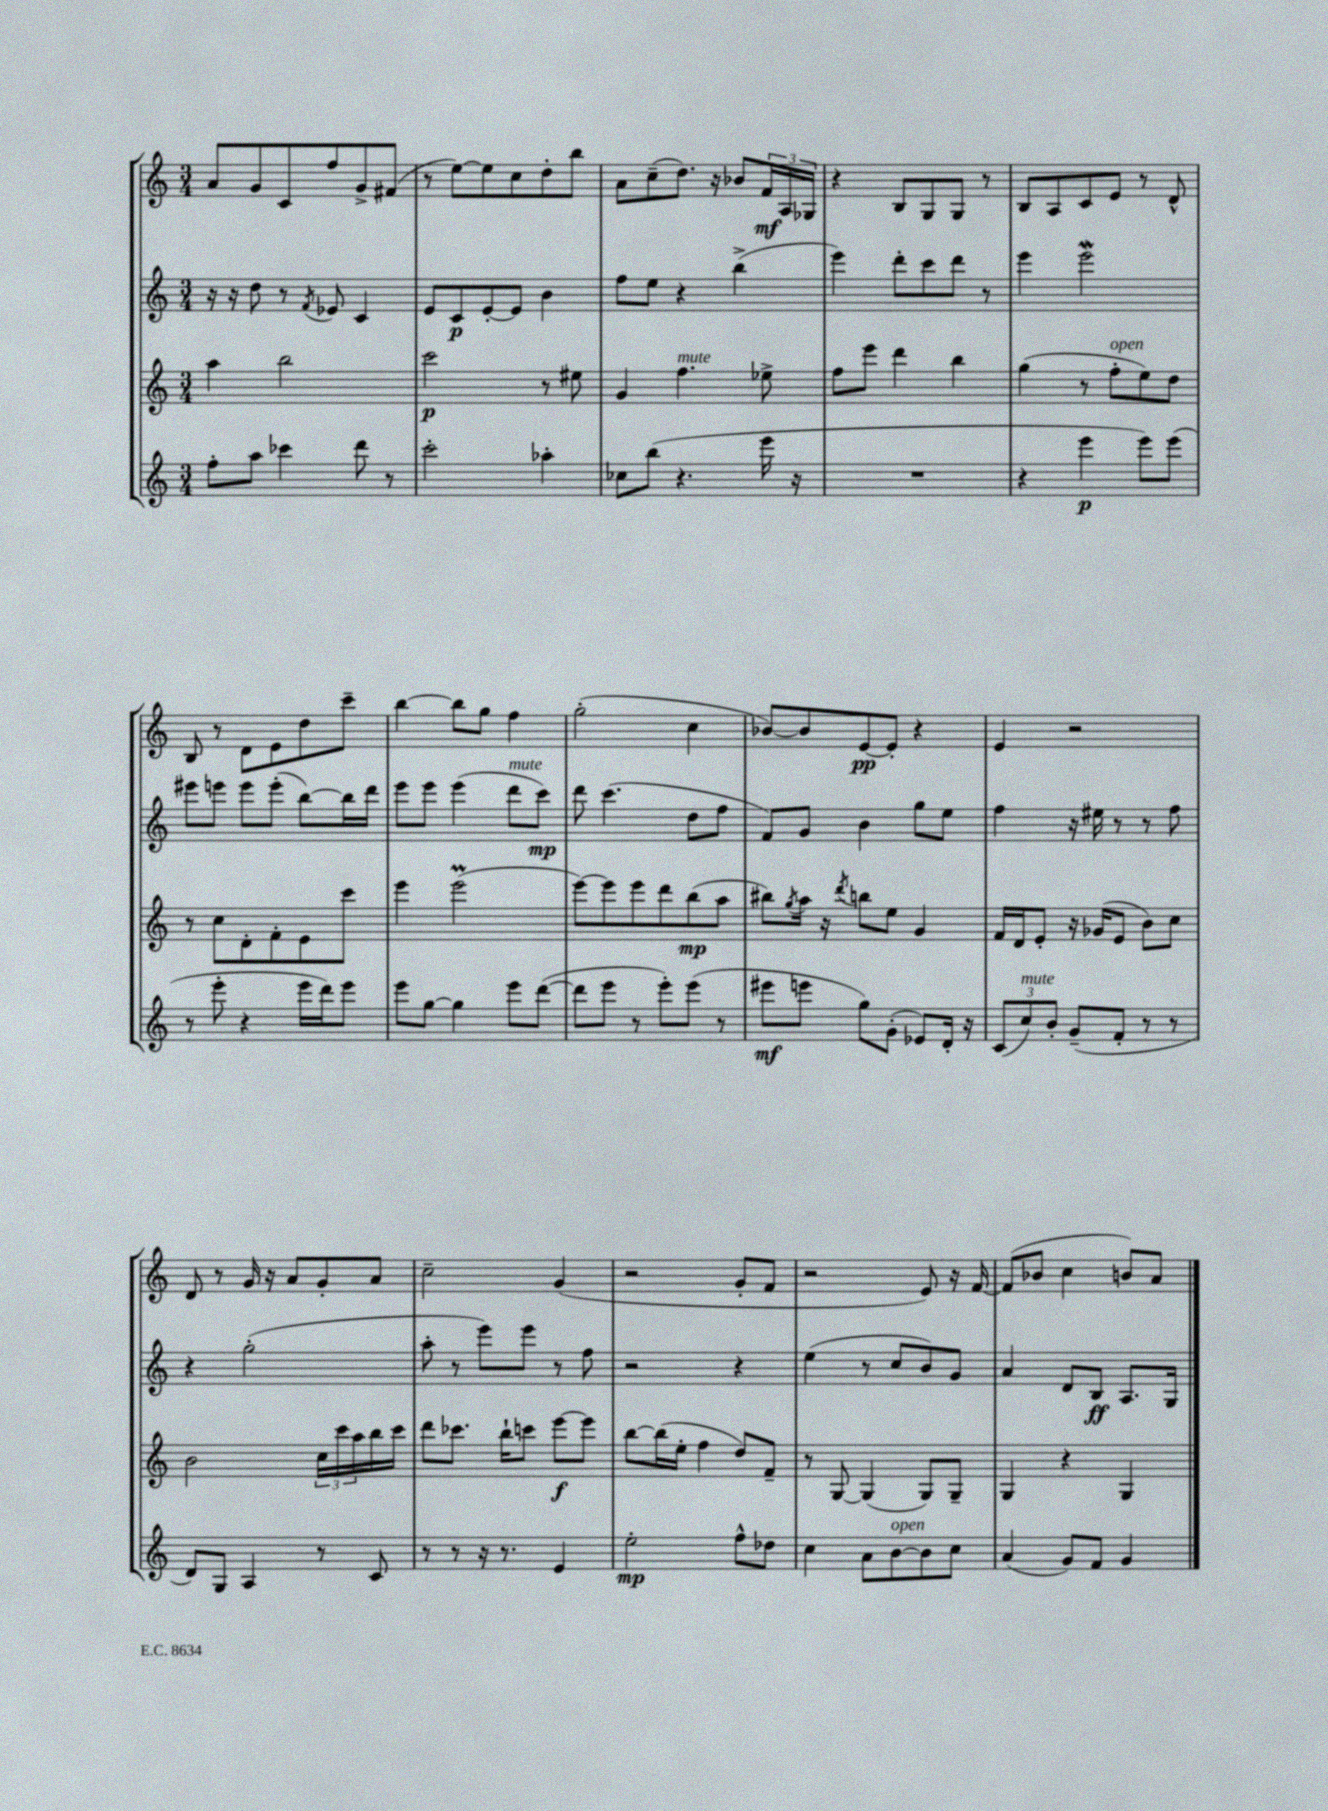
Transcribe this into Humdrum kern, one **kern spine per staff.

**kern	**dynam	**kern	**dynam	**kern	**dynam	**kern	**dynam
*part4	*part4	*part3	*part3	*part2	*part2	*part1	*part1
*staff4	*staff4	*staff3	*staff3	*staff2	*staff2	*staff1	*staff1
*clefG2	*	*clefG2	*	*clefG2	*	*clefG2	*
*k[]	*	*k[]	*	*k[]	*	*k[]	*
*M3/4	*	*M3/4	*	*M3/4	*	*M3/4	*
=51	=51	=51	=51	=51	=51	=51	=51
8ff'\L	.	4aa\	.	16r	.	8a/L	.
.	.	.	.	16r	.	.	.
8aa\J	.	.	.	8dd\	.	8g/	.
4ccc-X\	.	2bb\	.	8r	.	8c/	.
.	.	.	.	8qf/	.	.	.
.	.	.	.	8e-X/	.	8ff/	.
8ddd\	.	.	.	4c/	.	8g^/	.
8r	.	.	.	.	.	(8f#X/J	.
=52	=52	=52	=52	=52	=52	=52	=52
2ccc'\	.	2ccc\	p	8e/L	.	8r	.
.	.	.	.	8c/	p	[8ee\L)	.
.	.	.	.	[8e'/	.	8ee\]	.
.	.	.	.	8e/J]	.	8cc\	.
4aa-X'\	.	8r	.	4b\	.	8dd'\	.
.	.	8ee#X\	.	.	.	8bb\J	.
=53	=53	=53	=53	=53	=53	=53	=53
8cc-X\L	.	4g/	.	8ff\L	.	8a\L	.
(8bb\J	.	.	.	8ee\J	.	(8cc~\	.
!	!	!LO:TX:a:i:t=mute	!	!	!	!	!
4.r	.	4.ff\	.	4r	.	8.dd\J)	.
.	.	.	.	.	.	16r	.
.	.	.	.	(4bb^\	.	8b-X/L	.
16eee\	.	8ee-X^\	.	.	.	24f/L	mf
.	.	.	.	.	.	24A/	.
16r	.	.	.	.	.	.	.
.	.	.	.	.	.	24G-X/JJ	.
=54	=54	=54	=54	=54	=54	=54	=54
2.r	.	8ff\L	.	4eee\)	.	4r	.
.	.	8eee\J	.	.	.	.	.
.	.	4ddd\	.	8ddd'\L	.	8B/L	.
.	.	.	.	8ccc\	.	8G/	.
.	.	4bb\	.	8ddd\J	.	8G/J	.
.	.	.	.	8r	.	8r	.
=55	=55	=55	=55	=55	=55	=55	=55
4r	.	(4gg\	.	4eee\	.	8B/L	.
.	.	.	.	.	.	8A/	.
4eee\	p	8r	.	2eeeW\	.	8c/	.
!	!	!LO:TX:a:i:t=open	!	!	!	!	!
.	.	8ff'\L	.	.	.	8e/J	.
8eee\L)	.	8ee\)	.	.	.	8r	.
(8eee\J	.	8dd\J	.	.	.	8d^^/	.
!!LO:LB:g=z
=56	=56	=56	=56	=56	=56	=56	=56
8r	.	8r	.	8eee#X\L	.	8B/	.
8eee'\	.	8cc\L	.	8eeen\J	.	8r	.
4r	.	8d'\	.	8eee\L	.	8d\L	.
.	.	8f'\	.	(8eee'\J	.	8e\	.
16eee\LL	.	8e\	.	[8bb\L)	.	8dd\	.
16ddd\J)	.	.	.	.	.	.	.
8eee\J	.	8ccc\J	.	16bb\L]	.	8ccc~\J	.
.	.	.	.	16ddd\JJ	.	.	.
=57	=57	=57	=57	=57	=57	=57	=57
8eee\L	.	4eee\	.	8eee\L	.	[4bb\	.
[8gg\J	.	.	.	8eee\J	.	.	.
4gg\]	.	(2eeem\	.	(4eee\	.	8bb\L]	.
.	.	.	.	.	.	8gg\J	.
!	!	!	!	!LO:TX:a:i:t=mute	!	!	!
8eee\L	.	.	.	8ddd\L	.	4ff\	.
([8ddd\J	.	.	.	8ccc\J)	mp	.	.
=58	=58	=58	=58	=58	=58	=58	=58
8ddd\L]	.	[8eee\L)	.	8ddd\	.	(2gg'\	.
8eee\J	.	8eee\]	.	(4.ccc\	.	.	.
8r	.	8eee\	.	.	.	.	.
8eee'\L)	.	8ddd\	.	.	.	.	.
(8eee\J	.	(8bb\	mp	8dd\L	.	4cc\	.
8r	.	8aa\J	.	8ff\J	.	.	.
=59	=59	=59	=59	=59	=59	=59	=59
8eee#X\L	mf	8bb#X\L)	.	8f/L)	.	[8b-X/L)	.
.	.	8qgg/	.	.	.	.	.
8eeen\J	.	16aa\Jk	.	8g/J	.	8b-/]	.
.	.	16r	.	.	.	.	.
.	.	8qddd/	.	.	.	.	.
8gg\L)	.	8bbn\L	.	4b\	.	[8e/	pp
(8g'\J	.	8ee\J	.	.	.	8e'/J]	.
8e-X/L)	.	4g/	.	8gg\L	.	4r	.
16d'/Jk	.	.	.	8ee\J	.	.	.
16r	.	.	.	.	.	.	.
=60	=60	=60	=60	=60	=60	=60	=60
(12c/L	.	16f/LL	.	4ff\	.	4e/	.
.	.	16d/J	.	.	.	.	.
!LO:TX:a:i:t=mute	!	!	!	!	!	!	!
12cc/)	.	.	.	.	.	.	.
.	.	8e'/J	.	.	.	.	.
12b'/J	.	.	.	.	.	.	.
(8g~/L	.	16r	.	16r	.	2r	.
.	.	(16g-X/KL	.	16ee#X\	.	.	.
8f'/J	.	8e/J	.	8r	.	.	.
8r	.	8b\L)	.	8r	.	.	.
8r	.	8cc\J	.	8ff\	.	.	.
!!LO:LB:g=z
=61	=61	=61	=61	=61	=61	=61	=61
8d/L)	.	2b\	.	4r	.	8d/	.
8G/J	.	.	.	.	.	8r	.
4A/	.	.	.	(2gg'\	.	16g/	.
.	.	.	.	.	.	16r	.
.	.	.	.	.	.	8a/L	.
8r	.	24cc\LL	.	.	.	8g'/	.
.	.	24ccc\	.	.	.	.	.
.	.	24aa\	.	.	.	.	.
8c/	.	16bb\	.	.	.	8a/J	.
.	.	16ccc\JJ	.	.	.	.	.
=62	=62	=62	=62	=62	=62	=62	=62
8r	.	8ddd\L	.	8aa'\	.	2cc~\	.
8r	.	8.ccc-X\J	.	8r	.	.	.
16r	.	.	.	8eee\L)	.	.	.
8.r	.	16bb`\KL	.	.	.	.	.
.	.	8cccn\J	.	8eee\J	.	.	.
4e/	.	[8eee\L	f	8r	.	(4g/	.
.	.	8eee\J]	.	8ff\	.	.	.
=63	=63	=63	=63	=63	=63	=63	=63
2ee'\	mp	[8bb\L	.	2r	.	2r	.
.	.	(16bb\L]	.	.	.	.	.
.	.	16ee'\JJ	.	.	.	.	.
.	.	4ff\	.	.	.	.	.
8ff^^\L	.	8dd/L)	.	4r	.	8g'/L	.
8dd-X\J	.	8f~/J	.	.	.	8f/J	.
=64	=64	=64	=64	=64	=64	=64	=64
4cc\	.	8r	.	(4ee\	.	2r	.
.	.	[8G/	.	.	.	.	.
8a\L	.	(4G/]	.	8r	.	.	.
!LO:TX:a:i:t=open	!	!	!	!	!	!	!
[8b\	.	.	.	8cc/L	.	.	.
8b\]	.	8G/L)	.	8b/)	.	8e/)	.
8cc\J	.	8G~/J	.	8g/J	.	16r	.
.	.	.	.	.	.	[16f/	.
=65	=65	=65	=65	=65	=65	=65	=65
(4a/	.	4G/	.	4a/	.	(8f/L]	.
.	.	.	.	.	.	8b-X/J	.
8g/L)	.	4r	.	8d/L	.	4cc\	.
8f/J	.	.	.	8B/J	ff	.	.
4g/	.	4G/	.	8.A/L	.	8bn/L)	.
.	.	.	.	.	.	8a/J	.
.	.	.	.	16G/Jk	.	.	.
==	==	==	==	==	==	==	==
*-	*-	*-	*-	*-	*-	*-	*-
